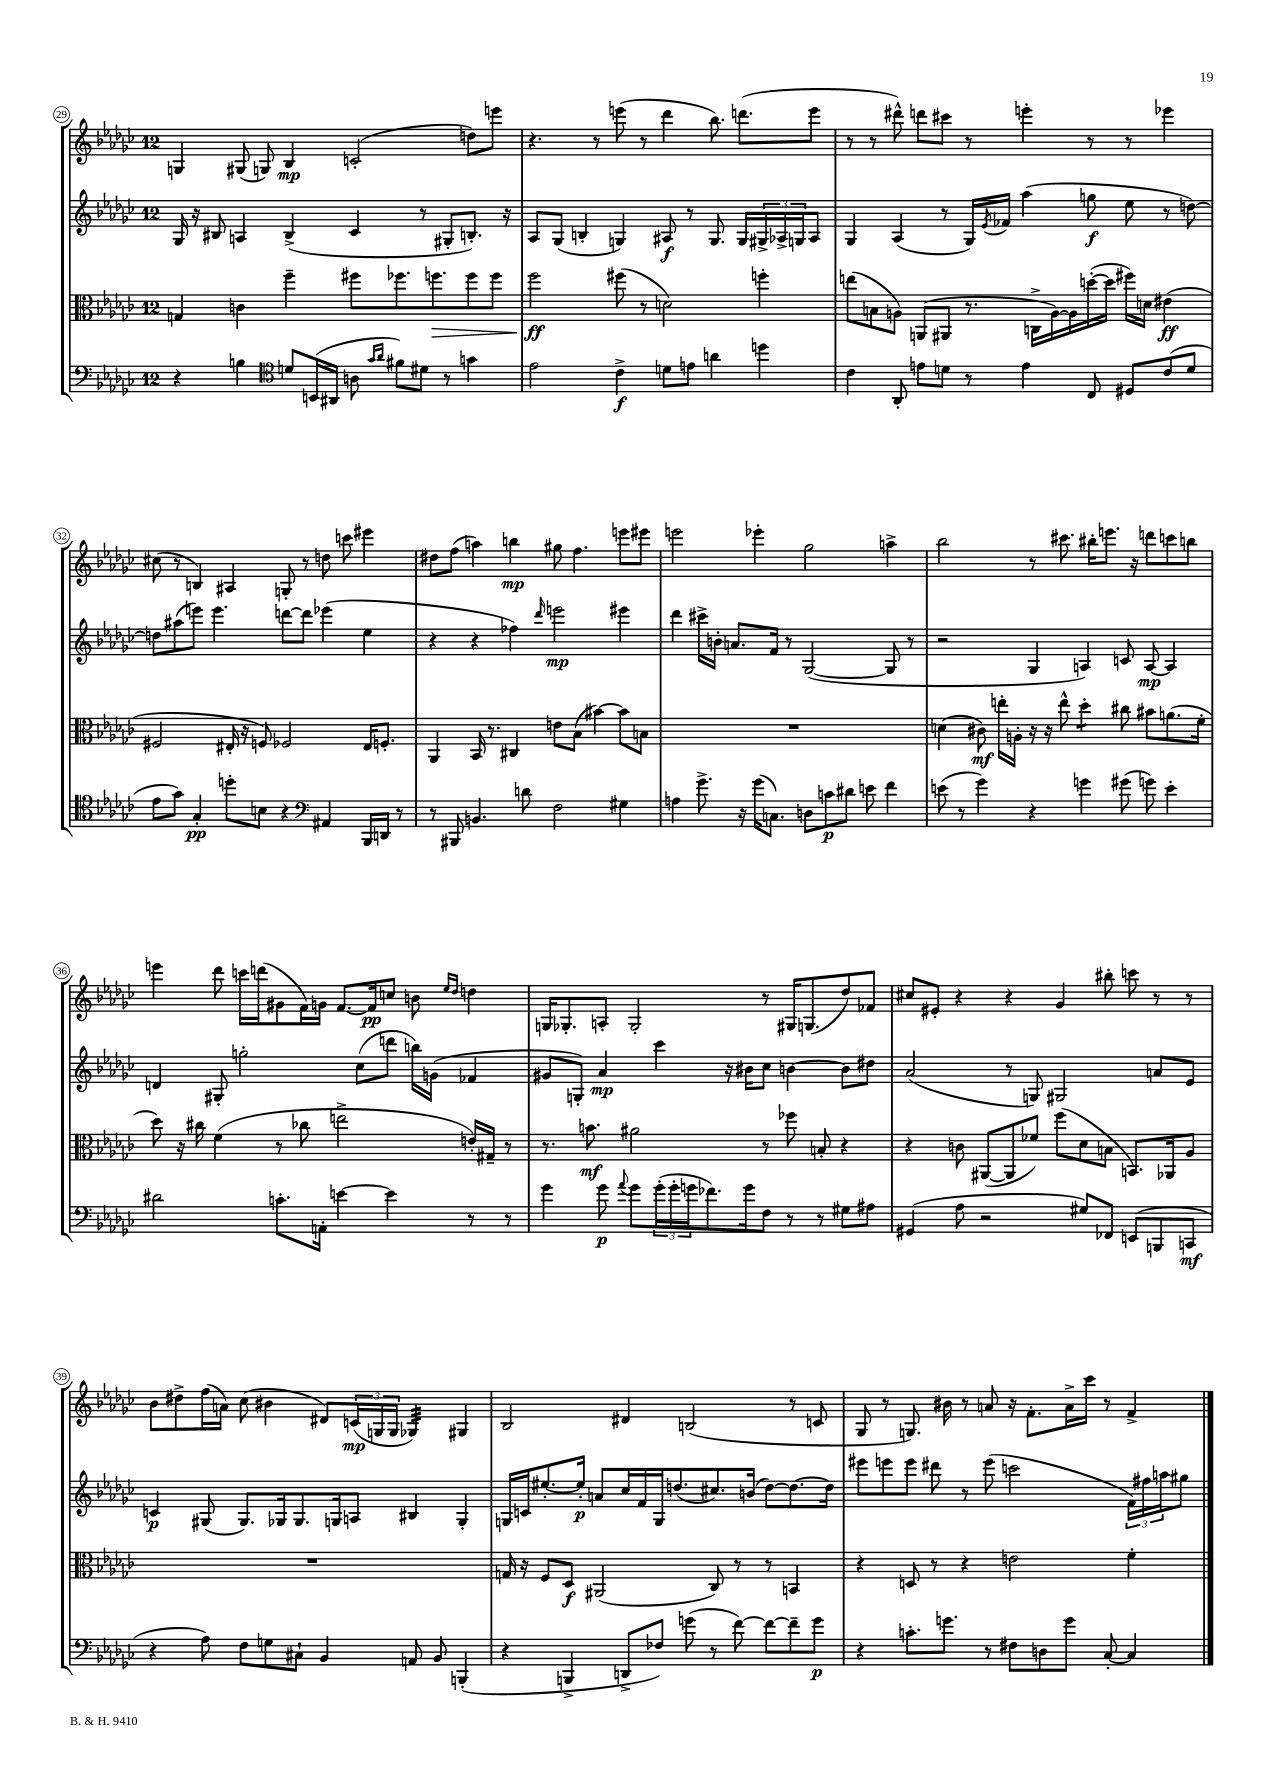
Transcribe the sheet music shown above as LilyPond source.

<<
\new StaffGroup <<
\new Staff = "s0" {
    \clef treble \key ges \major \once \override Staff.TimeSignature.style = #'single-digit \time 12/8
    g4 gis8( g8) bes4\mp c'2-.( d''8) e'''8 |
    r4. r8 e'''8( r8 des'''4 bes''8.) d'''8.( e'''8 |
    r8 r8 dis'''8-^) d'''8 cis'''8 r8 e'''4-. r8 r8 ees'''4 |
    cis''8( r8 b4) ais4 g8-. r8 d''8 c'''8 eis'''4 |
    dis''8 f''8( a''4) b''4\mp gis''8 f''4. e'''8 eis'''8 |
    e'''2 ees'''4-. ges''2 a''4-> |
    bes''2 r8 cis'''8. bis''16-. e'''8. r16 d'''8 c'''8 b''8 |
    e'''4 des'''8 c'''16 d'''16( gis'8 f'16) g'16 f'8.~ f'16\pp c''8 b'8 \grace { ees''16 des''16 } d''4 |
    g16 ges8.-. a8-. ges2-. r8 gis16 g8.( des''8) fes'8 |
    cis''8 eis'8-. r4 r4 ges'4 bis''8-. c'''8 r8 r8 |
    bes'8 dis''8-> f''16( a'16) ces''8( bis'4 dis'8) \tuplet 3/2 { c'16\mp( g16 g16 } ges4:32) gis4 |
    bes2 dis'4 b2( r8 c'8 |
    ges8 r8 g8.) bis'16 r8 a'8 r16 f'8.-. a'16-> ces'''16 r8 f'4-> \bar "|." |
}
\new Staff = "s1" {
    \clef treble \key ges \major \once \override Staff.TimeSignature.style = #'single-digit \time 12/8
    ges16 r16 bis8 a4 bis4->( ces'4 r8 gis8-. b8.-.) r16 |
    aes8 ges8( b4-. g4) ais8\f r8 g8. g16 \tuplet 3/2 { gis16-> aes16-> g16 } aes8 |
    ges4 aes4( r8 ges16) \acciaccatura { ees'8 } fes'16 aes''4( g''8\f ees''8 r8 d''8~) |
    d''8 ais''8( e'''8) e'''4. d'''8~ d'''8 ees'''4( ees''4 |
    r4 r4 fes''4) \grace { des'''16 } e'''2\mp eis'''4 |
    des'''4 cis'''16-> b'16-. a'8. f'16 r8 ges2~( ges8 r8 |
    r2 ges4 a4) c'8 a8~\mp a4 |
    d'4 gis8-. g''2-. ces''8( d'''8 b''16) g'16( fes'4 |
    gis'8 g8-.) aes'4\mp ces'''4 r16 bis'16 ces''8 b'4~ b'8 dis''8 |
    aes'2( r8 g8) gis2 a'8 ees'8 |
    c'4\p gis8( gis8.) ges16 ges8. g16 a8 bis4 g4-. |
    g16 c'16 eis''8.~-. eis''16-.\p a'8 ces''16 f'16 g16 d''8.( cis''8.) b'16( d''8~) d''8.~ d''16 |
    eis'''8 e'''8 e'''8 dis'''8 r8 e'''8( c'''2 \tuplet 3/2 { f'16) fis''16 a''16 } gis''8 \bar "|." |
}
\new Staff = "s2" {
    \clef alto \key ges \major \once \override Staff.TimeSignature.style = #'single-digit \time 12/8
    g4 c'4 f''4-- fis''8 fes''8. f''8.\> f''8 f''8 |
    f''2\ff\! fis''8( r8 d'2) f''4-. |
    e''8( b8 a8) a,8( ais,8 r8. c16-> a16~) a16 d''16~-.( d''16 fis''16) d'16 eis'4\ff( |
    fis2 eis16-. r16 f8) fes2 eis16 f8.-. |
    aes,4 bes,16 r8. cis4 e'8 bes8( bis'4~) bis'8 b8 |
    R1. |
    d'4( cis'8\mf) e''16-. a16-. r16 r16 e''8-^ des''4:8-. cis''8 bis'8 a'8.( f'16-. |
    des''8) r16 cis''16 f'4( r8 ces''8 e''2-> e'16-.) gis16-- r8 |
    r8. b'8.\mf ais'2 r8 fes''8 b8-. r4 |
    r4 c'8 ais,8~( ais,8 fes'8) f''8( des'8 b8 b,8.) aes,16 aes8 |
    R1. |
    g16 r16 f8 des8\f ais,2( ces8) r8 r8 b,4 |
    r4 d8 r8 r4 e'2 f'4-. \bar "|." |
}
\new Staff = "s3" {
    \clef bass \key ges \major \once \override Staff.TimeSignature.style = #'single-digit \time 12/8
    r4 b4 \clef tenor d'8 b,16( ais,16 a8 \grace { ges'16 aes'16 } fis'8) dis'8 r8 g'4 |
    ees'2 ces'4->\f d'8 e'8 a'4 d''4 |
    ces'4 aes,8-. e'8 d'8 r8 e'4 ces8 dis8 ces'8( d'8 |
    ees'8 ges'8) ges4-.\pp d''8-. b8 r4 \clef bass ais,4 bes,,16 d,16 r8 |
    r8 bis,,8 b,4. d'8 f2 gis4 |
    a4 ges'8.-> r16 ges'16( c8.) d8 c'8\p dis'8 e'8 f'4 |
    e'8( r8 ges'4) r4 g'4 gis'8( g'8) e'4-. |
    dis'2 c'8.-. a,16-. e'4~ e'4 r8 r8 |
    ges'4 ges'8\p \appoggiatura { aes'8 } ges'8 \tuplet 3/2 { ges'16-.( ges'16-. g'16 } fes'8.) g'16 f8 r8 r8 gis8 ais8 |
    gis,4( aes8 r2 gis8) fes,8 e,8( b,,8 c,8\mf |
    r4 aes8) f8 g8 cis8-! bes,4 a,8 bes,8 b,,4-.( |
    r4 b,,4-> d,8-> fes8) g'8( r8 f'8~) f'8~ f'8-- g'8\p |
    r4 c'8.-. g'8. r8 fis8 d8 g'8 ces8~-. ces4 \bar "|." |
}
>>
>>
\layout { \context { \Score currentBarNumber = #29 \override BarNumber.stencil = #(make-stencil-circler 0.1 0.3 ly:text-interface::print) } }
